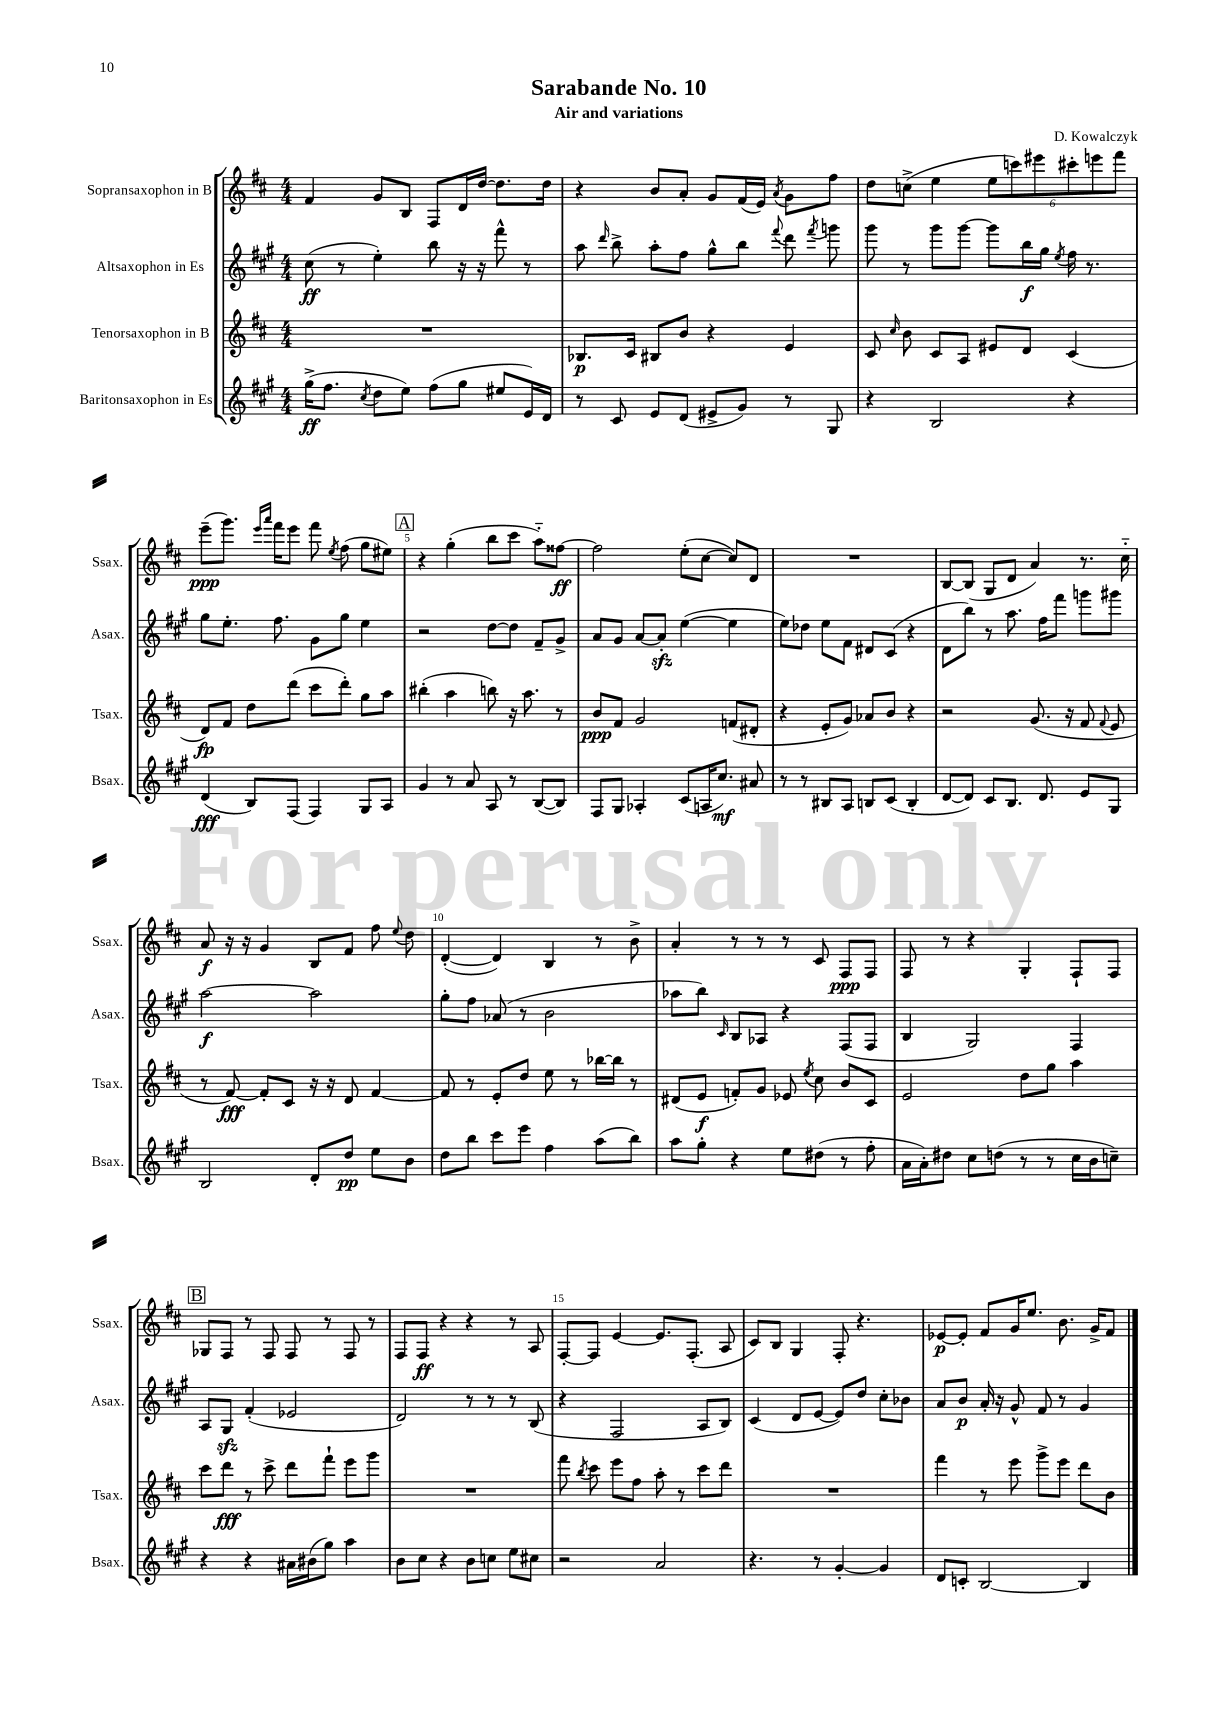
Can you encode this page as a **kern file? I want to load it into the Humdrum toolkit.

**kern	**kern	**kern	**kern
*staff4	*staff3	*staff2	*staff1
*clefG2	*clefG2	*clefG2	*clefG2
*k[f#c#g#]	*k[f#c#]	*k[f#c#g#]	*k[f#c#]
*M4/4	*M4/4	*M4/4	*M4/4
(16gg#^	1r	(8cc#	4f#
8.ff#	.	.	.
.	.	8r	.
8qcc#	.	.	.
8dd	.	4ee')	8g
8ee)	.	.	8B
(8ff#	.	8bb	8F#
8gg#	.	16r	16d
.	.	16r	[16dd
8ee#	.	8fff#^^	8.dd]
16e)	.	8r	.
16d	.	.	16dd
=	=	=	=
8r	8.B-	8aa	4r
.	.	16qqddd	.
8c#	.	8bb^	.
.	16c#	.	.
8e	8B#	8aa'	8b
(8d	8b	8ff#	8a'
8e#^	4r	8gg#^^	8g
8g#)	.	8bb	(16f#
.	.	.	16e)
.	.	8qqfff#	8qa
8r	4e	8ddd	8g
.	.	8qfff#	.
8G#	.	8ggg	8ff#
=	=	=	=
4r	8c#	8ggg#	8dd
.	16qqcc#	.	.
.	8b	8r	(8cc^
2B	8c#	8ggg#	4ee
.	8A	[8ggg#	.
.	8e#	8ggg#]	12ee
.	.	.	12ccc)
.	8d	16bb	.
.	.	.	12eee#
.	.	16gg#	.
.	.	8qee	.
4r	(4c#	16ff#	12ccc#'
.	.	8.r	.
.	.	.	12eee
.	.	.	12fff#
=	=	=	=
(4d	8d)	8gg#	(8eee~
.	8f#	8.ee'	8.ggg)
8B)	8dd	.	.
.	.	.	16qqeee
.	.	.	16qqaaa
.	.	8.ff#	16fff#
(8F#	(8ddd	.	8eee
4F#)	8ccc#	8g#	8fff#
.	.	.	8qee
.	8ddd')	8gg#	(8ff#
8G#	8gg	4ee	8gg
8A	8aa	.	8ee#)
=	=	=	=
4g#	(4bb#'	2r	4r
8r	4aa	.	(4gg'
8a	.	.	.
8A	8bb)	[8dd	8bb
8r	16r	8dd]	8ccc#
.	8.aa	.	.
([8B	.	8f#~	8aa'~)
8B])	8r	8g#^	[8ff##
=	=	=	=
8F#	8b	8a	2ff##]
8G#	8f#	8g#	.
4A-'	2g	[8a	.
.	.	8a']	.
(8c#	.	([4ee	(8ee'
16A	.	.	[8cc#
8.cc#)	.	.	.
.	(8f	4ee]	8cc#])
8a#	8d#'	.	8d
=	=	=	=
8r	4r	8ee)	1r
8r	.	8dd-	.
8B#	8e'	8ee	.
8A	8g)	8f#	.
8B	8a-	8d#	.
(8c#	8b	(8c#	.
4B'	4r	4r	.
=	=	=	=
[8d	2r	8d	[8B
8d])	.	8bb)	(8B]
8c#	.	8r	8G
8.B	.	8.aa	8d
.	(8.g	.	4a)
8.d	.	16ff#	.
.	.	8fff#	.
.	16r	.	.
8e	8f#	8ggg	8.r
.	8qqf#	.	.
8G#	8e	8ggg#	.
.	.	.	16cc#'~
=	=	=	=
2B	8r	[2aa	8a
.	[8f#)	.	16r
.	.	.	16r
.	8f#']	.	4g
.	8c#	.	.
8d'	16r	2aa]	8B
.	16r	.	.
8dd	8d	.	8f#
8ee	[4f#	.	8ff#
.	.	.	8qqee
8b	.	.	8dd
=	=	=	=
8dd	8f#]	8gg#'	([4d'
8bb	8r	8ff#	.
8ccc#	8e'	(8a-	4d])
8eee	8dd	8r	.
4ff#	8ee	2b	4B
.	8r	.	.
(8aa	[16bb-	.	8r
.	16bb-]	.	.
8bb)	8r	.	8b^
=	=	=	=
8aa	(8d#	8aa-	4a'
8gg#'	8e	8bb)	.
.	.	16qqc#	.
4r	8f')	8B	8r
.	8g	8A-	8r
8ee	8e-	4r	8r
.	8qee	.	.
(8dd#	8cc#	.	8c#
8r	8b	(8F#	8F#
8ff#'	8c#	8F#	8F#
=	=	=	=
16a	2e	4B	8F#
16a')	.	.	.
8dd#	.	.	8r
8cc#	.	2G#)	4r
(8dd	.	.	.
8r	8dd	.	4G'
8r	8gg	.	.
16cc#	4aa	4F#	8F#`
16b	.	.	.
8cc~)	.	.	8F#
=	=	=	=
4r	8ccc#	8A	8G-
.	8ddd	8G#	8F#
4r	8r	(4f#'	8r
.	8ccc#^	.	8F#
16a#	8ddd	2e-	8F#
(16b#	.	.	.
8gg#)	8fff#`	.	8r
4aa	8eee	.	8F#
.	8ggg	.	8r
=	=	=	=
8b	1r	2d)	8F#
8cc#	.	.	8F#
4r	.	.	4r
8b	.	8r	4r
8cc	.	8r	.
8ee	.	8r	8r
8cc#	.	(8B	8A
=	=	=	=
2r	8fff#	4r	[8F#'
.	8qbb	.	.
.	8ccc#	.	8F#]
.	8eee	2F#	[4e
.	8ff#	.	.
2a	8aa'	.	8.e]
.	8r	.	.
.	.	.	(8.F#'
.	8ccc#	8A	.
.	8ddd	8B)	8A
=	=	=	=
4.r	1r	(4c#	8c#)
.	.	.	8B
.	.	8d	4G
8r	.	[8e	.
[4g#'	.	8e])	8F#'
.	.	8dd	4.r
4g#]	.	8cc#'	.
.	.	8b-	.
=	=	=	=
8d	4fff#	8a	[8e-
8c'	.	8b	8e-']
[2B	8r	16a'	8f#
.	.	16r	.
.	8eee	8g#^^	16g
.	.	.	8.ee
.	8ggg^	8f#	.
.	8eee	8r	8.b
4B]	8ddd	4g#	.
.	.	.	16g^
.	8b	.	8f#
==	==	==	==
*-	*-	*-	*-
